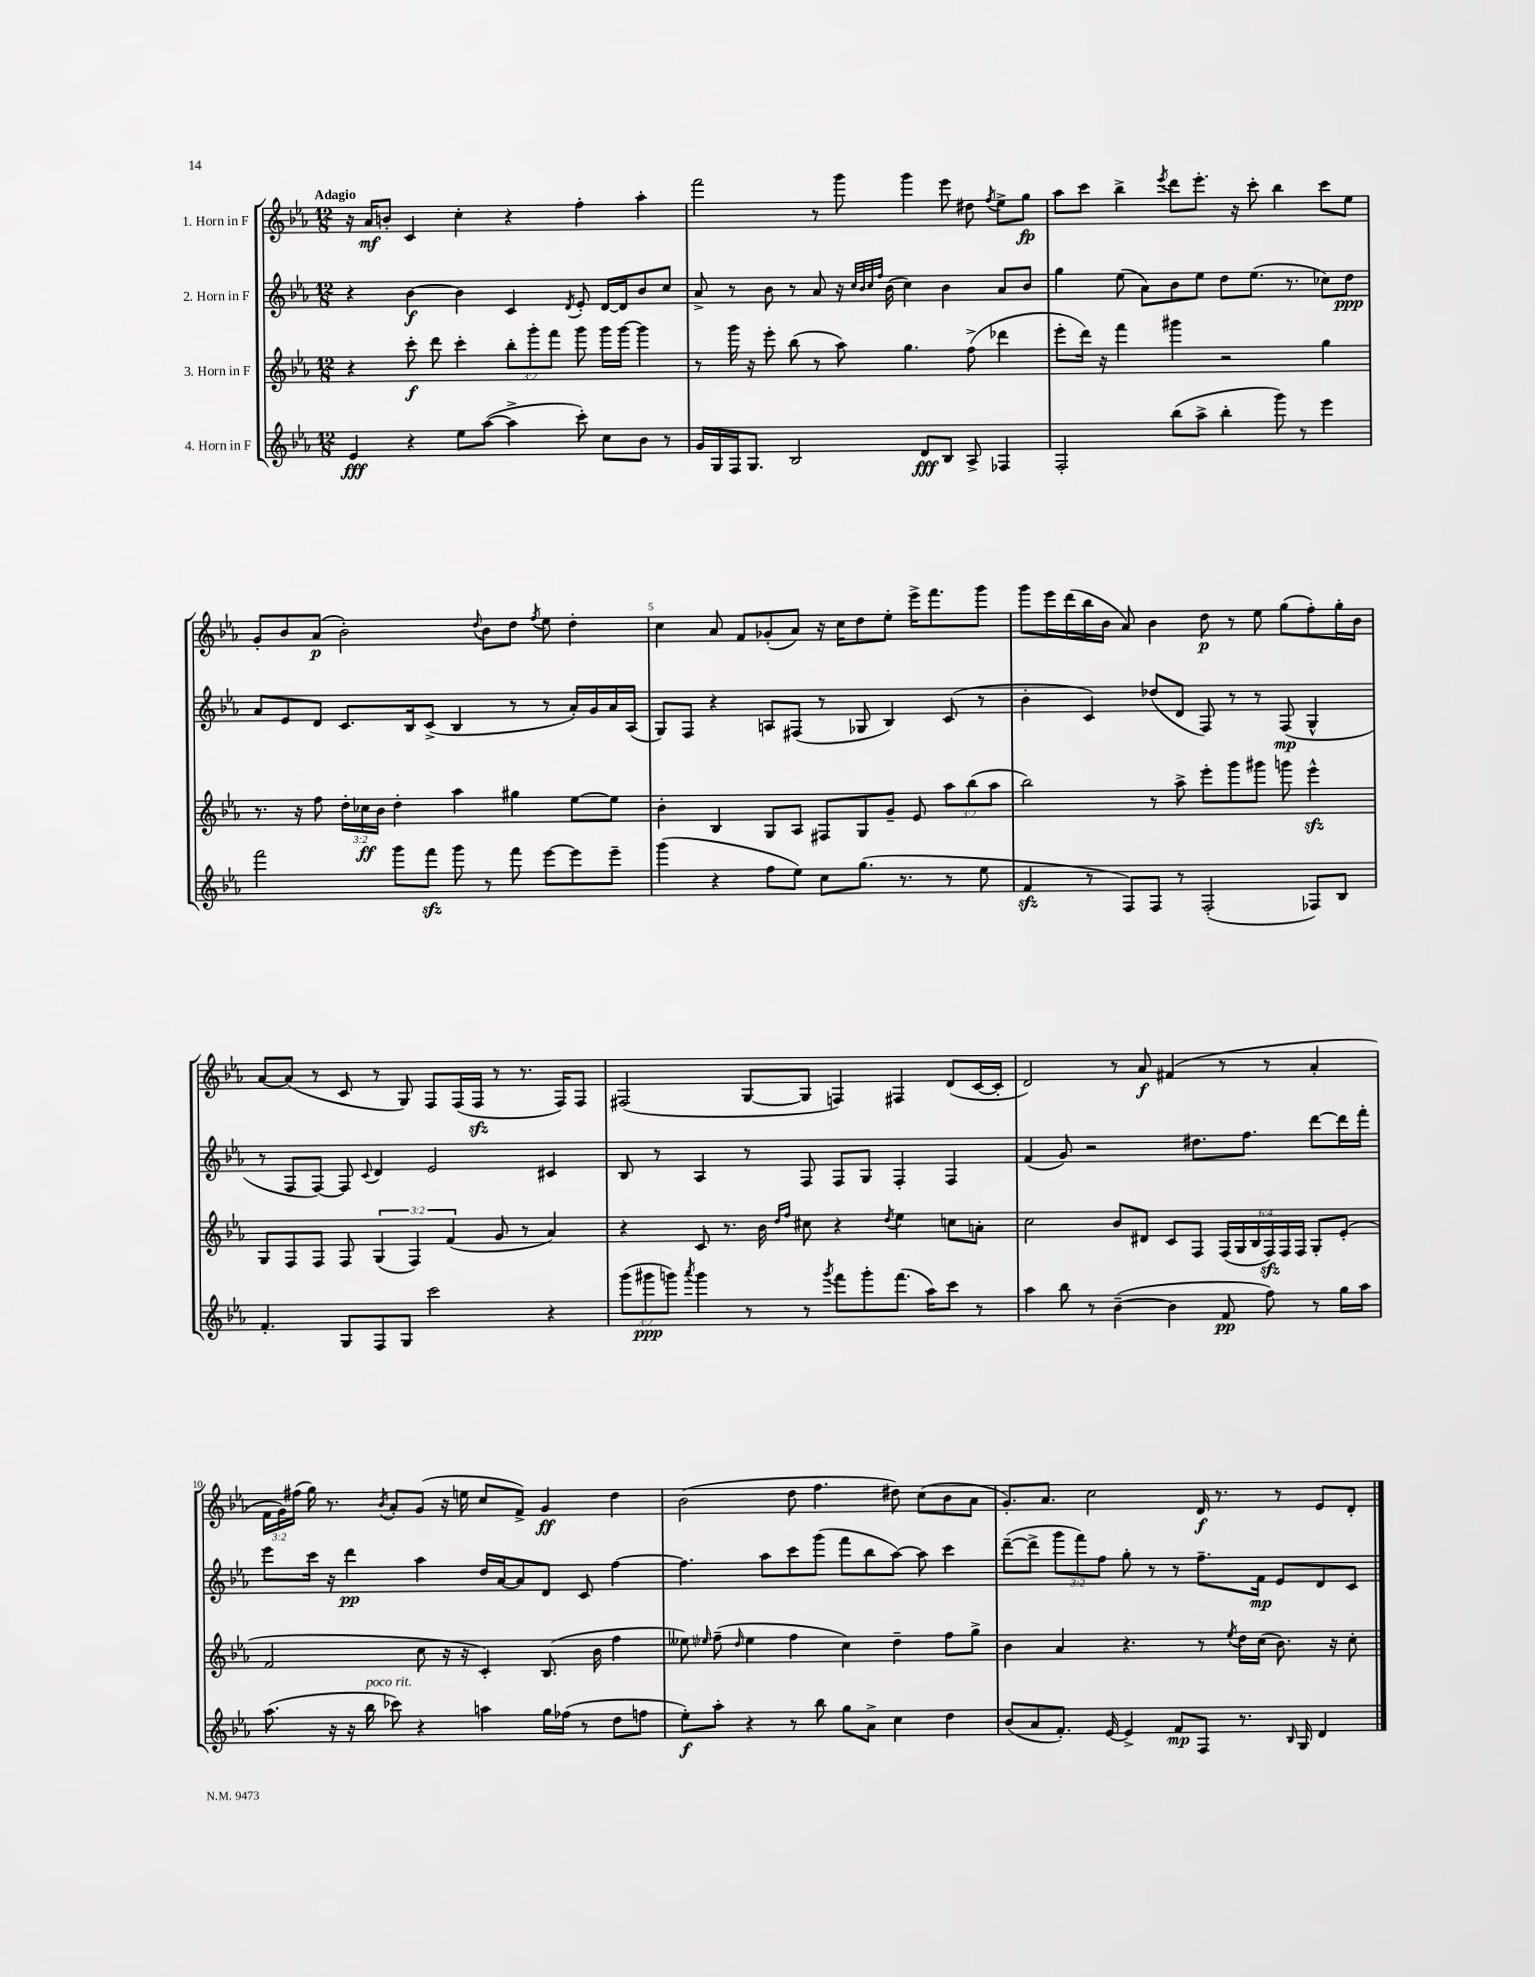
<<
\new StaffGroup <<
\new Staff = "s0" \with { instrumentName = "1. Horn in F" } {
    \clef treble \key ees \major \numericTimeSignature \time 12/8 \override Staff.TupletNumber.text = #tuplet-number::calc-fraction-text \tempo "Adagio"
    \autoBeamOff r16 aes'16[\mf b'8]-. c'4 c''4-. r4 f''4-. aes''4-. |
    f'''2 r8 g'''8 g'''4 ees'''8 dis''8 \acciaccatura { f''8 } ees''8[-> g''8]\fp |
    aes''8[ c'''8] bes''4-> \acciaccatura { ees'''8 } d'''8[ ees'''8.]-. r16 c'''8-. bes''4 c'''8[ ees''8] |
    g'8[-. bes'8 aes'8]\p( bes'2-.) \appoggiatura { d''8 } bes'8[ d''8] \acciaccatura { f''8 } ees''8 d''4-. |
    c''4 aes'8 f'8[ ges'8-.( aes'8]) r16 c''16[ d''8 ees''8]-. ees'''16[-> f'''8. g'''8] |
    g'''8[ ees'''16 d'''16( bes''16 bes'16] aes'8) bes'4 d''8\p r8 ees''8 g''8[( f''8-.) g''16-. bes'16] |
    aes'8[~ aes'8]( r8 c'8 r8 g8) f8[ f16( f16]\sfz r8 r8. f16[) f8] |
    fis2( g8[~ g8] f4) fis4 d'8[( c'16~ c'16]-. |
    d'2) r8 aes'8\f fis'4( r8 r8 aes'4-. |
    \tuplet 3/2 { f'16[ g'16) fis''16]( } g''16) r8. \acciaccatura { bes'8 } aes'8[-. g'8]( r16 e''16 c''8[ f'8]->) g'4\ff d''4 |
    bes'2( d''8 f''4. dis''8) c''8[( bes'8 aes'8] |
    g'8.[-.) aes'8.] c''2 d'16\f r8. r8 ees'8[ d'8]-. \bar "|." |
}
\new Staff = "s1" \with { instrumentName = "2. Horn in F" } {
    \clef treble \key ees \major \numericTimeSignature \time 12/8 \override Staff.TupletNumber.text = #tuplet-number::calc-fraction-text
    \autoBeamOff r4 bes'4~\f bes'4 c'4 \acciaccatura { d'8 } ees'8-. d'16[~ d'16 bes'8 c''8] |
    aes'8-> r8 bes'8 r8 aes'8 r16 \grace { c''32[ bes'32 c''32 f''32] } bes'16( c''4) bes'4 aes'8[ bes'8] |
    g''4 ees''8( aes'8[) bes'8 ees''8] d''8[ ees''8.]( r8. ces''8[) d''8]\ppp |
    aes'8[ ees'8 d'8] c'8.[ bes16 c'8]->( bes4 r8 r8 aes'16[-.) g'16 aes'16 aes16]( |
    g8[) f8] r4 a8[ fis8]( r8 ges8 bes4) c'8( r8 |
    bes'4-. c'4) des''8[( d'8] f8) r8 r8 f8\mp( g4-^ |
    r8 f8[ f8]~) f8 \appoggiatura { c'8 } d'4 ees'2 cis'4 |
    bes8 r8 aes4 r8 f8 f8[ g8] f4-. f4 |
    f'4( g'8) r2 dis''8.[ f''8.] d'''8[~ d'''16 f'''16]-. |
    ees'''8[ c'''16] r16 d'''4\pp aes''4 d''16[ aes'16~ aes'8 d'8] c'8 f''4~ |
    f''4. aes''8[ c'''8 g'''8]( f'''8[ bes''8 aes''8]~) aes''8 c'''4 |
    d'''8[~--( d'''8]-> \tuplet 3/2 { g'''8[ f'''8) f''8] } g''8-. r8 r8 f''8.[-- f'16]\mp ees'8[ d'8 c'8] \bar "|." |
}
\new Staff = "s2" \with { instrumentName = "3. Horn in F" } {
    \clef treble \key ees \major \numericTimeSignature \time 12/8 \override Staff.TupletNumber.text = #tuplet-number::calc-fraction-text
    \autoBeamOff r4 c'''8-.\f d'''8 c'''4-. \tuplet 3/2 { bes''8[-. g'''8-. f'''8] } g'''8 g'''16[ g'''16]~ g'''4 |
    r8 g'''16 r16 ees'''8-. bes''8( r8 aes''8) g''4. f''8->( des'''4 |
    ees'''8[-. d'''16]) r16 f'''4 gis'''4 r2 g''4 |
    r8. r16 f''8 \tuplet 3/2 { d''16[-. ces''16\ff bes'16] } d''4-. aes''4 gis''4 ees''8[~ ees''8] |
    bes'4-. bes4 g8[ aes8] fis8[ g8 g'8]-- ees'8 \tuplet 3/2 { aes''8[ bes''8( aes''8] } |
    bes''2) r8 aes''8-> ees'''8[-. g'''8 gis'''8] g'''8 ees'''4-^\sfz |
    g8[ f8 f8] f8 \tuplet 3/2 { g4( f4) f'4( } g'8 r8 aes'4) |
    r4 c'8 r8. bes'16 \grace { d''16[ f''16] } cis''8 r4 \acciaccatura { d''8 } ees''4 c''8[ a'8]-. |
    c''2 bes'8[ dis'8] c'8[ f8] \tuplet 6/4 { f16[( g16 bes16 f16\sfz) f16 f16] } g8[-. ees'8]-.( |
    f'2 c''8 r16 r16 c'4-.) bes8.( bes'16 f''4 |
    eeses''8) \grace { ees''16 } f''8--( \grace { d''16 } ees''4 f''4 c''4) d''4-- f''8[ g''8]-> |
    bes'4 aes'4 r4. r8 \acciaccatura { ees''8 } d''16[ c''16]( bes'8.) r16 c''8-. \bar "|." |
}
\new Staff = "s3" \with { instrumentName = "4. Horn in F" } {
    \clef treble \key ees \major \numericTimeSignature \time 12/8 \override Staff.TupletNumber.text = #tuplet-number::calc-fraction-text
    \autoBeamOff ees'4\fff r4 ees''8[ aes''8]~( aes''4-> c'''8-.) c''8[ bes'8] r8 |
    g'16[ g16 f16 g8.] bes2 d'8[\fff bes8] aes8-> fes4 |
    f2-. bes''8[( aes''8]-> bes''4-. g'''8) r8 ees'''4 |
    f'''2 g'''8[ f'''8]\sfz g'''8 r8 f'''8 ees'''8[~ ees'''8 ees'''8]-- |
    g'''4( r4 f''8[ ees''8]) c''8[ g''8.]( r8. r8 ees''8 |
    f'4\sfz r8 f8[) f8] r8 f2-.( fes8[) bes8] |
    f'4.-. g8[ f8 g8] c'''2 r4 |
    \tuplet 3/2 { g'''8[( gis'''8\ppp g'''8]) } \acciaccatura { aes'''8 } g'''4 r8 r8 \acciaccatura { g'''8 } f'''8[ g'''8-. f'''8.]( aes''16[) c'''8] r8 |
    aes''4 bes''8 r8 bes'4~--( bes'4 f'8\pp f''8) r8 g''16[ aes''16] |
    aes''8.( r16 r16 bes''16^\markup { \italic "poco rit." } ces'''8) r4 a''4 g''16[ fes''16]( r8 d''8[ f''8] |
    ees''8[-.\f) aes''8]-. r4 r8 bes''8 g''8[ aes'8]-> c''4 d''4 |
    bes'8[( aes'8 f'8.]-.) ees'16~ ees'4-> f'8[\mp f8] r8. \grace { bes16 } g16 d'4 \bar "|." |
}
>>
>>
\layout { \context { \Score \override BarNumber.break-visibility = ##(#f #t #t) barNumberVisibility = #(every-nth-bar-number-visible 5) } }
